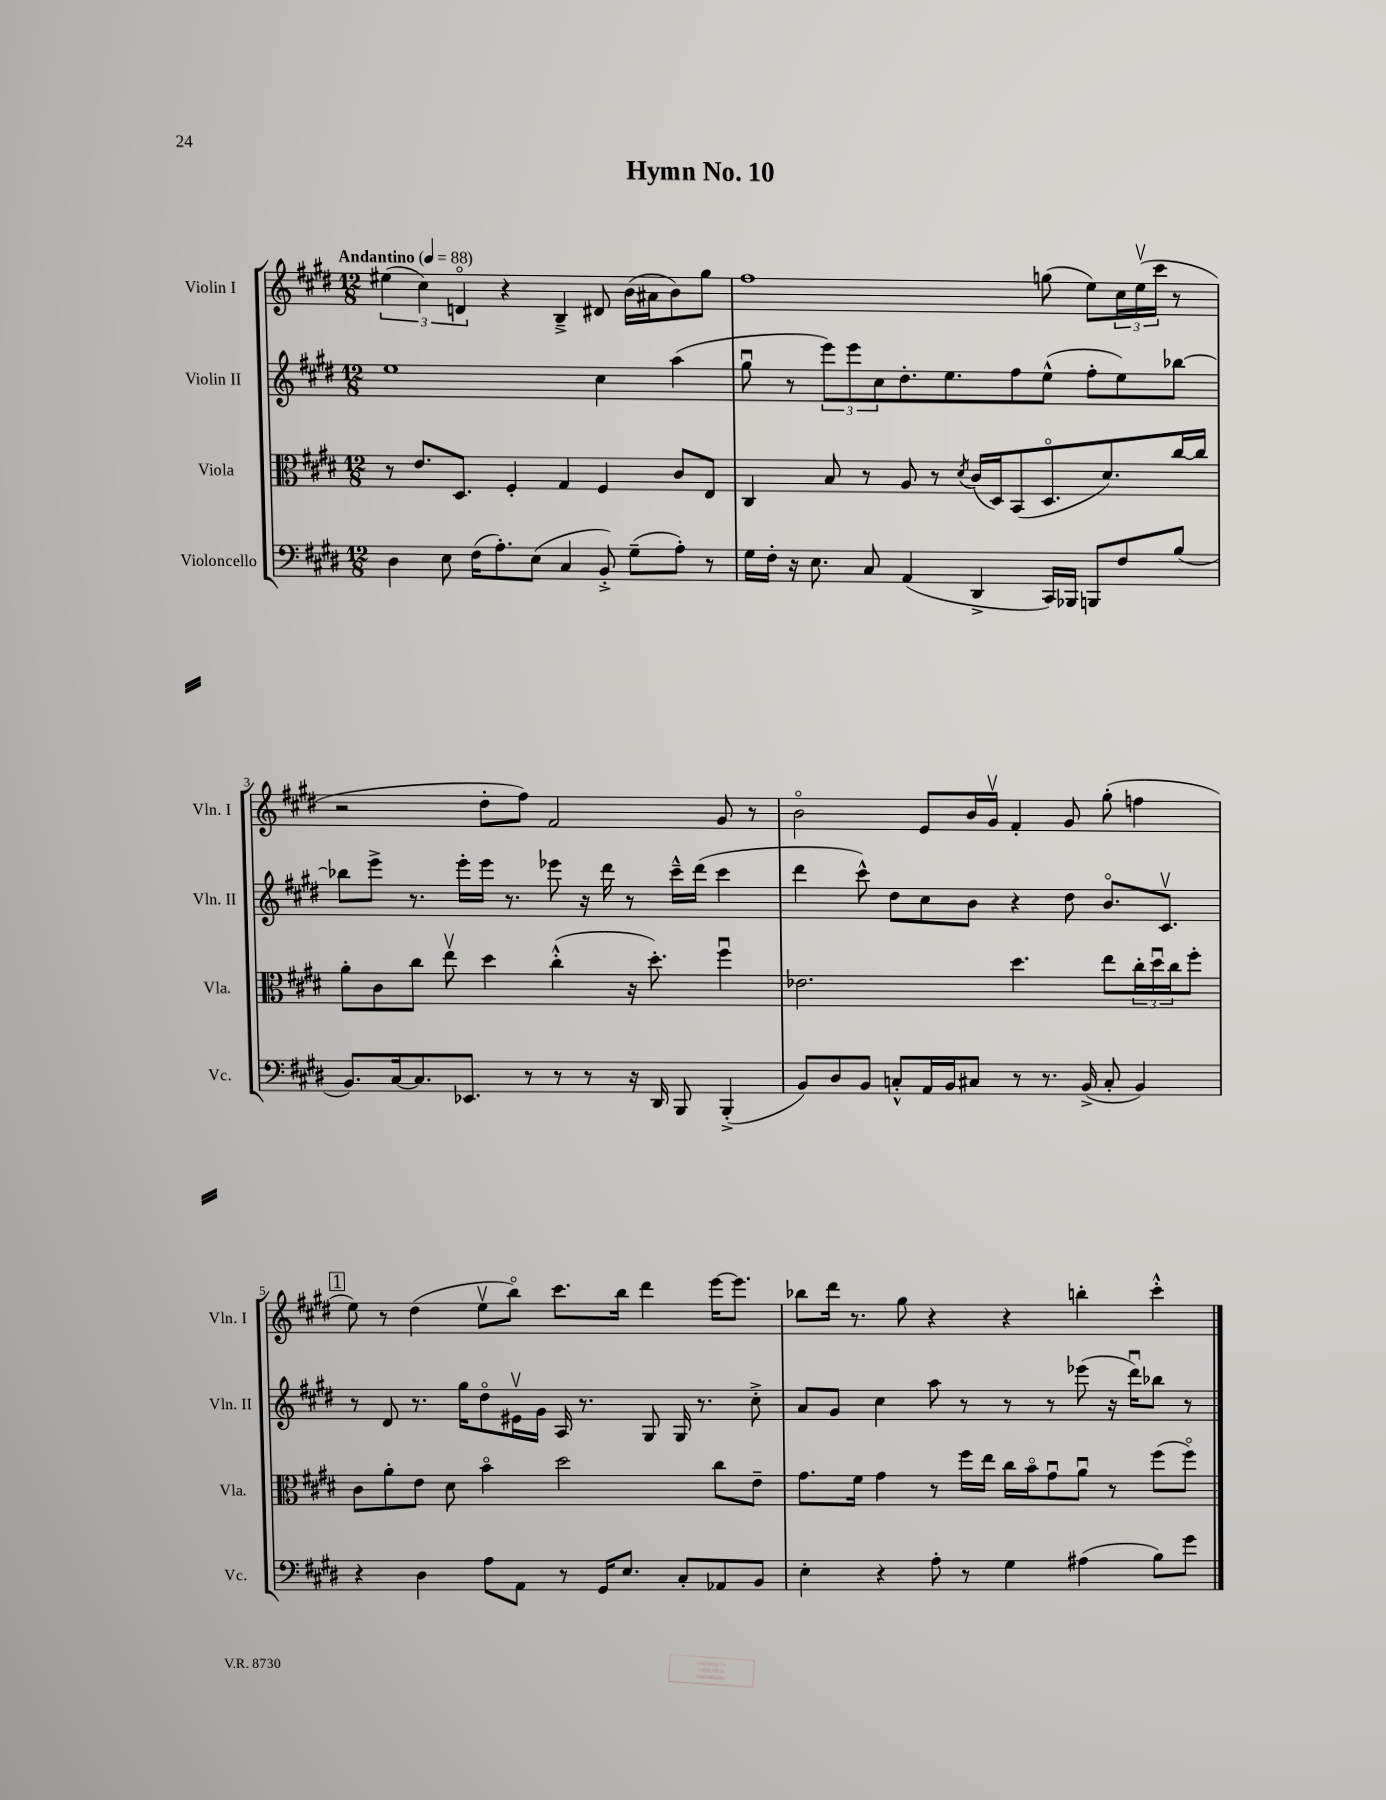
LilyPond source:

\header { title = "Hymn No. 10" }
<<
\new StaffGroup <<
\new Staff = "s0" \with { instrumentName = "Violin I" shortInstrumentName = "Vln. I" } {
    \clef treble \key e \major \numericTimeSignature \time 12/8 \tempo "Andantino" 4 = 88
    \tuplet 3/2 { eis''4( cis''4) d'4\flageolet } r4 b4---> dis'8 b'16( ais'16 b'8) gis''8 |
    fis''1 g''8( e''8) \tuplet 3/2 { cis''16 e''16\upbow( cis'''16 } r8 |
    r2 dis''8-. fis''8) fis'2 gis'8 r8 |
    b'2\flageolet e'8 b'16 gis'16\upbow fis'4-. gis'8 gis''8-.( f''4 |
    \mark \markup { \box "1" } e''8) r8 dis''4( e''8\upbow b''8\flageolet) cis'''8. b''16 dis'''4 e'''16~ e'''8. |
    bes''8 dis'''16 r8. gis''8 r4 r4 b''4-. cis'''4-.-^ \bar "|." |
}
\new Staff = "s1" \with { instrumentName = "Violin II" shortInstrumentName = "Vln. II" } {
    \clef treble \key e \major \numericTimeSignature \time 12/8
    e''1 cis''4 a''4( |
    gis''8\downbow r8 \tuplet 3/2 { e'''8) e'''8 cis''8 } dis''8.-. e''8. fis''8 e''8-^( fis''8-. e''8) bes''8~ |
    bes''8 e'''8-> r8. e'''16-. e'''16 r8. ees'''8 r16 dis'''16 r8 cis'''16---^ dis'''16( cis'''4 |
    dis'''4 cis'''8-^) dis''8 cis''8 b'8 r4 dis''8 b'8.\flageolet cis'8.\upbow |
    \mark \markup { \box "1" } r8 dis'8 r8. gis''16 dis''8\flageolet eis'16\upbow gis'16 a16 r8. gis8 gis16 r8. cis''8-.-> |
    a'8 gis'8 cis''4 a''8 r8 r8 r8 ees'''8( r16 dis'''16\downbow) bes''8 r8 \bar "|." |
}
\new Staff = "s2" \with { instrumentName = "Viola" shortInstrumentName = "Vla." } {
    \clef alto \key e \major \numericTimeSignature \time 12/8
    r8 e'8. dis8. fis4-. gis4 fis4 cis'8 e8 |
    cis4 b8 r8 a8 r8 \acciaccatura { dis'8 } cis'16( dis16) b,8( dis8.\flageolet dis'8.) cis''16~ cis''16 |
    a'8-. cis'8 cis''8 e''8\upbow dis''4 cis''4-.-^( r16 dis''8.-.) fis''4\downbow |
    ees'2. dis''4. e''8 \tuplet 3/2 { cis''16-. dis''16\downbow cis''16 } fis''8-. |
    \mark \markup { \box "1" } cis'8 a'8-. e'8 dis'8 b'4\flageolet dis''2 cis''8 e'8-- |
    gis'8. fis'16 gis'4 r8 fis''16 e''16 cis''16 b'16\flageolet gis'8\downbow a'8\downbow r8 fis''8( fis''8\flageolet) \bar "|." |
}
\new Staff = "s3" \with { instrumentName = "Violoncello" shortInstrumentName = "Vc." } {
    \clef bass \key e \major \numericTimeSignature \time 12/8
    dis4 e8 fis16( a8.-.) e8( cis4 b,8-.->) gis8--( a8-.) r8 |
    gis16 fis16-. r16 e8. cis8 a,4( dis,4-> cis,16) bes,,16 b,,8 fis8 b8( |
    b,8.) cis16~ cis8. ees,8. r8 r8 r8 r16 dis,16 b,,8 b,,4-.->( |
    b,8) dis8 b,8 c8-.-^ a,16 b,16 cis8 r8 r8. b,16->( cis8-. b,4) |
    \mark \markup { \box "1" } r4 dis4 a8 a,8 r8 gis,16 e8. cis8-. aes,8 b,8 |
    e4-. r4 a8-. r8 gis4 ais4( b8) gis'8 \bar "|." |
}
>>
>>
